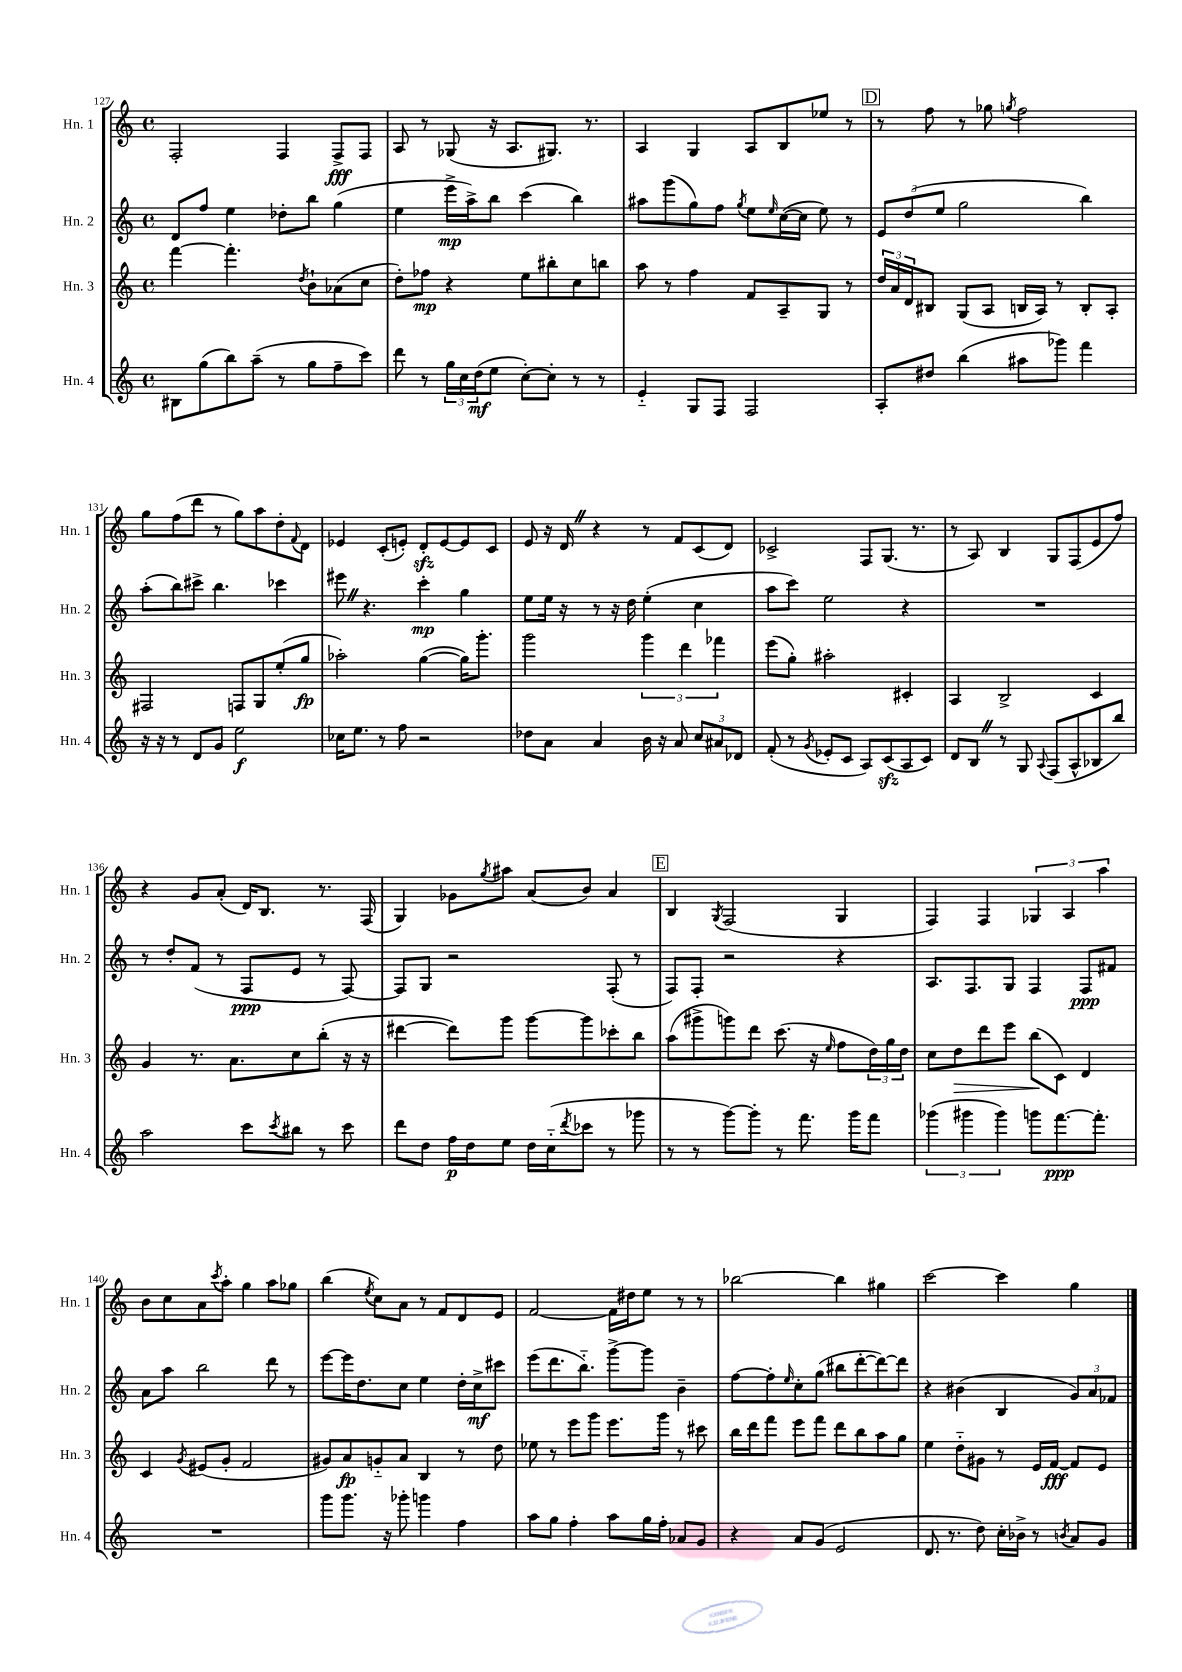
<<
\new StaffGroup <<
\new Staff = "s0" \with { instrumentName = "Hn. 1" shortInstrumentName = "Hn. 1" } {
    \clef treble \key c \major \defaultTimeSignature \time 4/4
    f2-. f4 f8->\fff f8 |
    a8 r8 ges8( r16 a8. gis8.) r8. |
    a4 g4 a8 b8 ees''8 r8 |
    \mark \markup { \box "D" } r8 f''8 r8 ges''8 \acciaccatura { g''8 } f''2 |
    g''8 f''8( d'''8 r8 g''8) a''8 d''8-. \appoggiatura { f'8 } d'8 |
    ees'4 c'8-.( e'8-.) d'8-.\sfz e'8~ e'8 c'8 |
    e'8 r16 d'16 \once \override BreathingSign.text = \markup { \musicglyph "scripts.caesura.straight" } \breathe r4 r8 f'8 c'8( d'8) |
    ces'2-> f8 g8.( r8. |
    r8 a8) b4 g8 f8( e'8 f''8) |
    r4 g'8 a'8-.( d'16) b8. r8. f16( |
    g4) ges'8 \acciaccatura { g''8 } ais''8 a'8( b'8) a'4 |
    \mark \markup { \box "E" } b4 \acciaccatura { g8 } f2( g4 |
    f4) f4 \tuplet 3/2 { ges4 a4 a''4 } |
    b'8 c''8 a'8 \acciaccatura { c'''8 } a''8-. g''4 a''8 ges''8 |
    b''4( \acciaccatura { e''8 } c''8) a'8 r8 f'8 d'8 e'8 |
    f'2~ f'16 dis''16 e''8 r8 r8 |
    bes''2~ bes''4 gis''4 |
    c'''2~ c'''4 g''4 \bar "|." |
}
\new Staff = "s1" \with { instrumentName = "Hn. 2" shortInstrumentName = "Hn. 2" } {
    \clef treble \key c \major \defaultTimeSignature \time 4/4
    d'8 f''8 e''4 des''8-. b''8 g''4( |
    e''4 e'''16->\mp a''16->) b''8 c'''4( b''4) |
    ais''8 g'''8( g''8) f''8 \acciaccatura { g''8 } e''8 \grace { e''16 } c''16~( c''16 e''8) r8 |
    \mark \markup { \box "D" } \tuplet 3/2 { e'8 d''8( e''8 } g''2 b''4) |
    a''8-.( b''8) cis'''8-> b''4. ces'''4 |
    eis'''8 \once \override BreathingSign.text = \markup { \musicglyph "scripts.caesura.straight" } \breathe r4. c'''4-.\mp g''4 |
    e''8 e''16 r16 r8 r16 d''16 e''4-.( c''4 |
    a''8 c'''8) e''2 r4 |
    R1 |
    r8 d''8-. f'8( r8 f8\ppp e'8 r8 f8~) |
    f8 g8 r2 f8-.( r8 |
    \mark \markup { \box "E" } f8) f8-. r2 r4 |
    a8. f8. g8 f4 f8\ppp fis'8 |
    a'8 a''8 b''2 d'''8 r8 |
    e'''8~ e'''16 d''8. c''8 e''4 d''16-. c''16->\mf cis'''8 |
    e'''8( d'''8. b''8.-_) g'''8~-> g'''8 b'4-- |
    f''8~ f''8-. \grace { e''16 } c''8-. g''8( bis''8 d'''8~-. d'''8~) d'''8 |
    r4 bis'4( b4 \tuplet 3/2 { g'8) a'8 fes'8 } \bar "|." |
}
\new Staff = "s2" \with { instrumentName = "Hn. 3" shortInstrumentName = "Hn. 3" } {
    \clef treble \key c \major \defaultTimeSignature \time 4/4
    f'''4~ f'''4.-. \acciaccatura { d''8 } b'8-! aes'8( c''8 |
    d''8-.) fes''8\mp r4 e''8 bis''8-. c''8 b''8 |
    a''8 r8 f''4 f'8 a8-- g8 r8 |
    \mark \markup { \box "D" } \tuplet 3/2 { d''16 a'16 d'16 } bis8 g8( a8 b16 a16) r8 b8-. a8-. |
    fis2 f8 g8 e''8-.( g''8\fp |
    aes''2-.) g''4~( g''16) g'''8.-. |
    g'''2 \tuplet 3/2 { g'''4 d'''4 fes'''4 } |
    e'''8( g''8-.) ais''2-. cis'4-. |
    a4 b2-> c'4 |
    g'4 r8. a'8. c''8 b''8-.( r16 r16 |
    dis'''4~ dis'''8) g'''8 g'''8~ g'''8 ces'''8-. b''8 |
    \mark \markup { \box "E" } a''8( gis'''8-> g'''8) d'''8 c'''8.( r16 \grace { e''16 } f''8 \tuplet 3/2 { d''16) g''16 d''16 } |
    c''8 d''8\> d'''8 e'''8 b''8\!( c'8) d'4 |
    c'4 \acciaccatura { g'8 } eis'8( g'8-. f'2 |
    gis'8) a'8\fp g'8-_ a'8 b4 r8 d''8 |
    ees''8 r8 e'''8 g'''8 e'''8. g'''16 r8 cis'''8 |
    b''16 d'''16 f'''8 e'''8 f'''8 d'''8 b''8 a''8 g''8 |
    e''4 d''8-_ gis'8 r8 e'16 f'16~\fff f'8 e'8 \bar "|." |
}
\new Staff = "s3" \with { instrumentName = "Hn. 4" shortInstrumentName = "Hn. 4" } {
    \clef treble \key c \major \defaultTimeSignature \time 4/4
    bis8 g''8( b''8) a''8--( r8 g''8 f''8-- c'''8) |
    d'''8 r8 \tuplet 3/2 { g''16 c''16 d''16\mf( } e''8 c''8~-.) c''8-. r8 r8 |
    e'4-_ g8 f8 f2 |
    \mark \markup { \box "D" } a8-. dis''8 b''4( ais''8 ges'''8) f'''4 |
    r16 r16 r8 d'8 g'8 e''2\f |
    ces''16 e''8. r8 f''8 r2 |
    des''8 a'8 a'4 b'16 r16 a'8 \tuplet 3/2 { c''8 ais'8 des'8 } |
    f'8-.( r8 \acciaccatura { g'8 } ees'8-. c'8 a8) c'8\sfz( a8 c'8) |
    d'8 b8 \once \override BreathingSign.text = \markup { \musicglyph "scripts.caesura.straight" } \breathe r8 g8 \appoggiatura { a8 } f8( a8-^ bes8 b''8) |
    a''2 c'''8 \acciaccatura { c'''8 } bis''8 r8 c'''8 |
    d'''8 d''8 f''16\p d''16 e''8 d''16 c''16-_( \acciaccatura { d'''8 } ces'''8 r8 ges'''8 |
    \mark \markup { \box "E" } r8 r8 g'''8~) g'''8-. r8 f'''8. g'''16 f'''8 |
    \tuplet 3/2 { ges'''4( gis'''4 gis'''4) } g'''8 f'''8.~\ppp f'''8.-. |
    R1 |
    g'''8 g'''8. r16 ges'''8-. g'''4 f''4 |
    a''8 g''8 f''4-. a''8 g''16 f''16-. aes'8 g'8 |
    r4 a'8 g'8( e'2 |
    d'8. r8. d''8) c''16-. bes'16-> r8 \acciaccatura { b'8 } a'8 g'8 \bar "|." |
}
>>
>>
\layout { \context { \Score currentBarNumber = #127 } }
